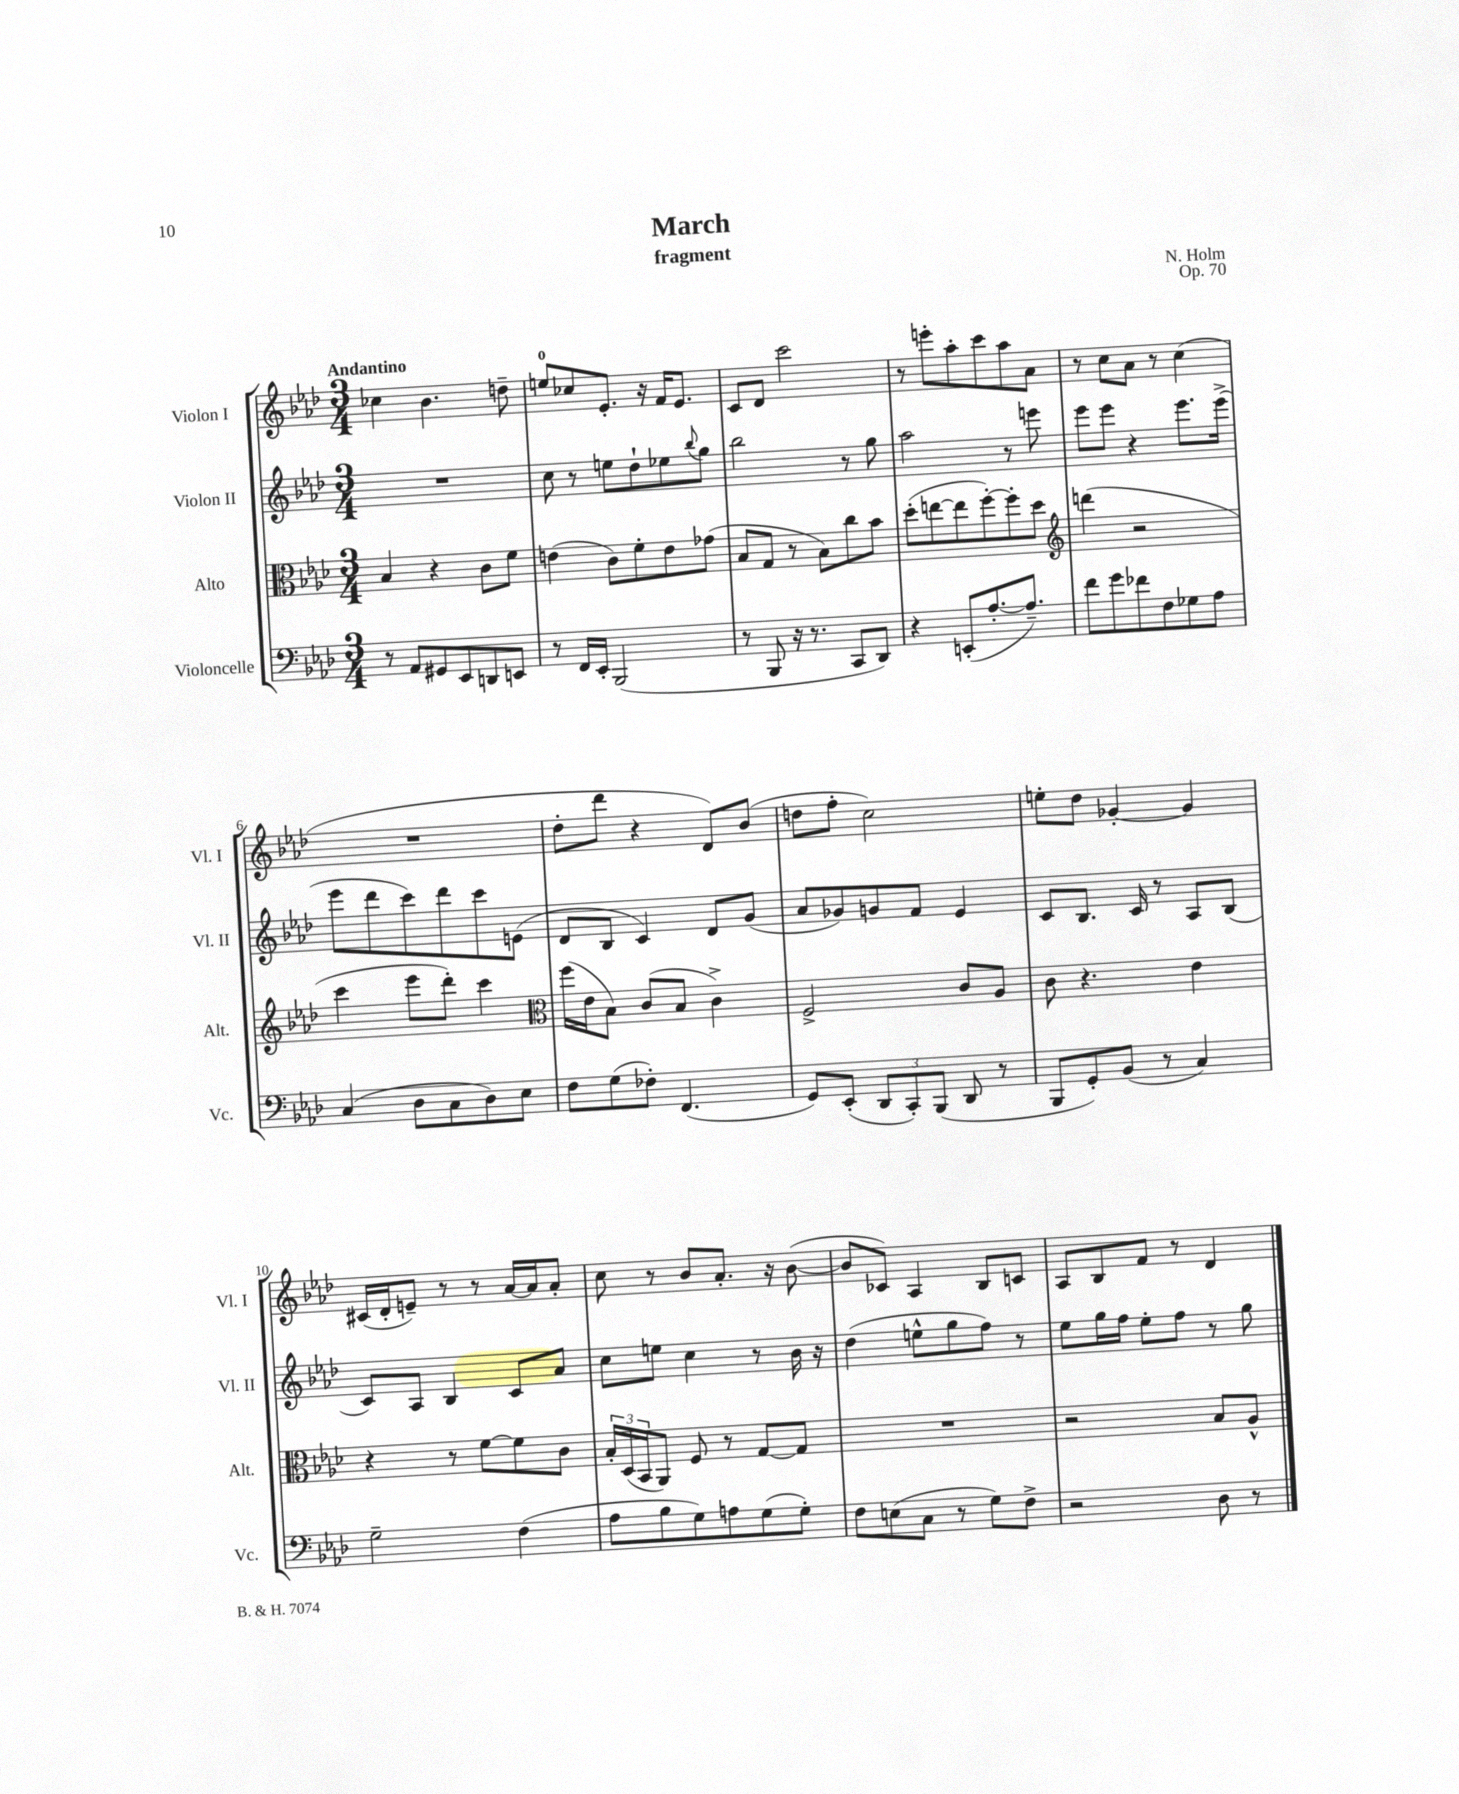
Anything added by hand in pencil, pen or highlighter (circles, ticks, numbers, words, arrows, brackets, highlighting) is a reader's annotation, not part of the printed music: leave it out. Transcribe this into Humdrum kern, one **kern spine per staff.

**kern	**kern	**kern	**kern
*staff4	*staff3	*staff2	*staff1
*clefF4	*clefC3	*clefG2	*clefG2
*k[b-e-a-d-]	*k[b-e-a-d-]	*k[b-e-a-d-]	*k[b-e-a-d-]
*M3/4	*M3/4	*M3/4	*M3/4
8r	4B-/	2.r	4cc-\
8AA-/L	.	.	.
8GG#/	4r	.	4.b-\
8EE-/	.	.	.
8DD/	8c\L	.	.
8EE/J	8f\J	.	8dd~\
=	=	=	=
8r	(4e\	8cc\	8ee/L
16FF/LL	.	8r	8cc-/
16EE-'/JJ	.	.	.
(2BBB-/	8c\L)	8ee\L	8.e-'/J
.	8f'\	8dd-`\	.
.	.	.	16r
.	8e\	8ee-\	16f/LK
.	.	.	8.e-/J
.	.	8qqbb-/	.
.	(8g-\J	8gg\J	.
=	=	=	=
8r	8B-/L	2bb-\	8c/L
8BBB-/	8G/J	.	8d-/J
16r	8r	.	2ccc\
8.r	.	.	.
.	8B-\L)	.	.
8CC/L	8cc\	8r	.
8DD-/J)	8b-\J	8gg\	.
=	=	=	=
4r	(8dd-'\L	2aa-\	8r
.	[8ee\	.	8eee'\L
(8EE'/L	8ee\]	.	8aa-'\
[8.A-'/	[8ff'\)	.	8ccc\
.	8ff'\]	8r	8aa-\
8.A-~/]J)	.	.	.
.	8dd-\J	8eee\	8a-\J
=	=	=	=
*	*clefG2	*	*
8f\L	(4ddd\	8eee-\L	8r
8g\	.	8eee-\J	8cc\L
8f-\	2r	4r	8a-\J
8F\	.	.	8r
8G-\	.	8.eee-\L	(4cc\
8A-\J	.	.	.
.	.	(16eee-^\Jk	.
=	=	=	=
(4C/	4ccc\	8eee-\L	2.r
.	.	8ddd-\	.
8D-\L	8eee-\L	8ccc\)	.
8C\	8ddd-'\J)	8ddd-\	.
8D-\)	4ccc\	8ccc\	.
8E-\J	.	(8e\J	.
=	=	=	=
*	*clefC3	*	*
8F\L	(16ff\LL	8d-/L	8dd-'\L
.	16e-\J	.	.
(8G\	8B-\J)	8B-/J	8ddd-\J
8F-'\J)	(8c/L	4c/)	4r
(4.FF/	8B-/J	.	.
.	4c^\)	8d-/L	8d-/L)
.	.	(8g/J	(8b-/J
=	=	=	=
8GG/L)	2F^/	8a-/L	8dd\L
(8EE-'/J	.	8g-/)	8ff'\J
12DD-/L	.	8g/	2cc\)
12CC'/)	.	.	.
.	.	8f/J	.
(12BBB-/J	.	.	.
8DD-/	8c/L	4e-/	.
8r	8A-/J	.	.
=	=	=	=
8BBB-/L	8c\	8c/L	8ee'\L
8GG'/)	4.r	8.B-/J	8dd-\J
(8BB-/J	.	.	[4g-'/
.	.	16c/	.
8r	.	8r	.
4C/)	4e-\	8A-/L	4g-/]
.	.	(8B-/J	.
=	=	=	=
2G~\	4r	8c/L)	(16c#/LL
.	.	.	16d-'/J
.	.	8A-/J	8e~/J)
.	8r	4B-/	8r
.	[8f\L	.	8r
(4F\	8f\]	8c/L	[16a-/LL
.	.	.	16a-/]J
.	8c\J	8a-/J	8a-'/J
=	=	=	=
8A-\L	24B-'/LL	8cc\L	8cc\
.	(24D-/	.	.
.	24BB-/J	.	.
8B-\	8AA-/J)	8ee\J	8r
8G\)	8F/	4cc\	8b-/L
8A\	8r	.	8.a-'/J
(8G\	[8G/L	8r	.
.	.	.	16r
8G'\J)	8G/]J	16b-\	([8b-\
.	.	16r	.
=	=	=	=
8F\L	2.r	(4dd-\	8b-/]L
(8E\	.	.	8c-/J)
8C\J	.	8ee^^\L	4A-/
8r	.	8gg\	.
8G\L)	.	8ff\J)	8B-/L
8F^\J	.	8r	8c/J
=	=	=	=
2r	2r	8ee-\L	8A-/L
.	.	16gg\L	8B-/
.	.	16ff\JJ	.
.	.	8ee-'\L	8f/J
.	.	8ff\J	8r
8D-\	8B-/L	8r	4d-/
8r	8A-^^/J	8gg\	.
==	==	==	==
*-	*-	*-	*-
